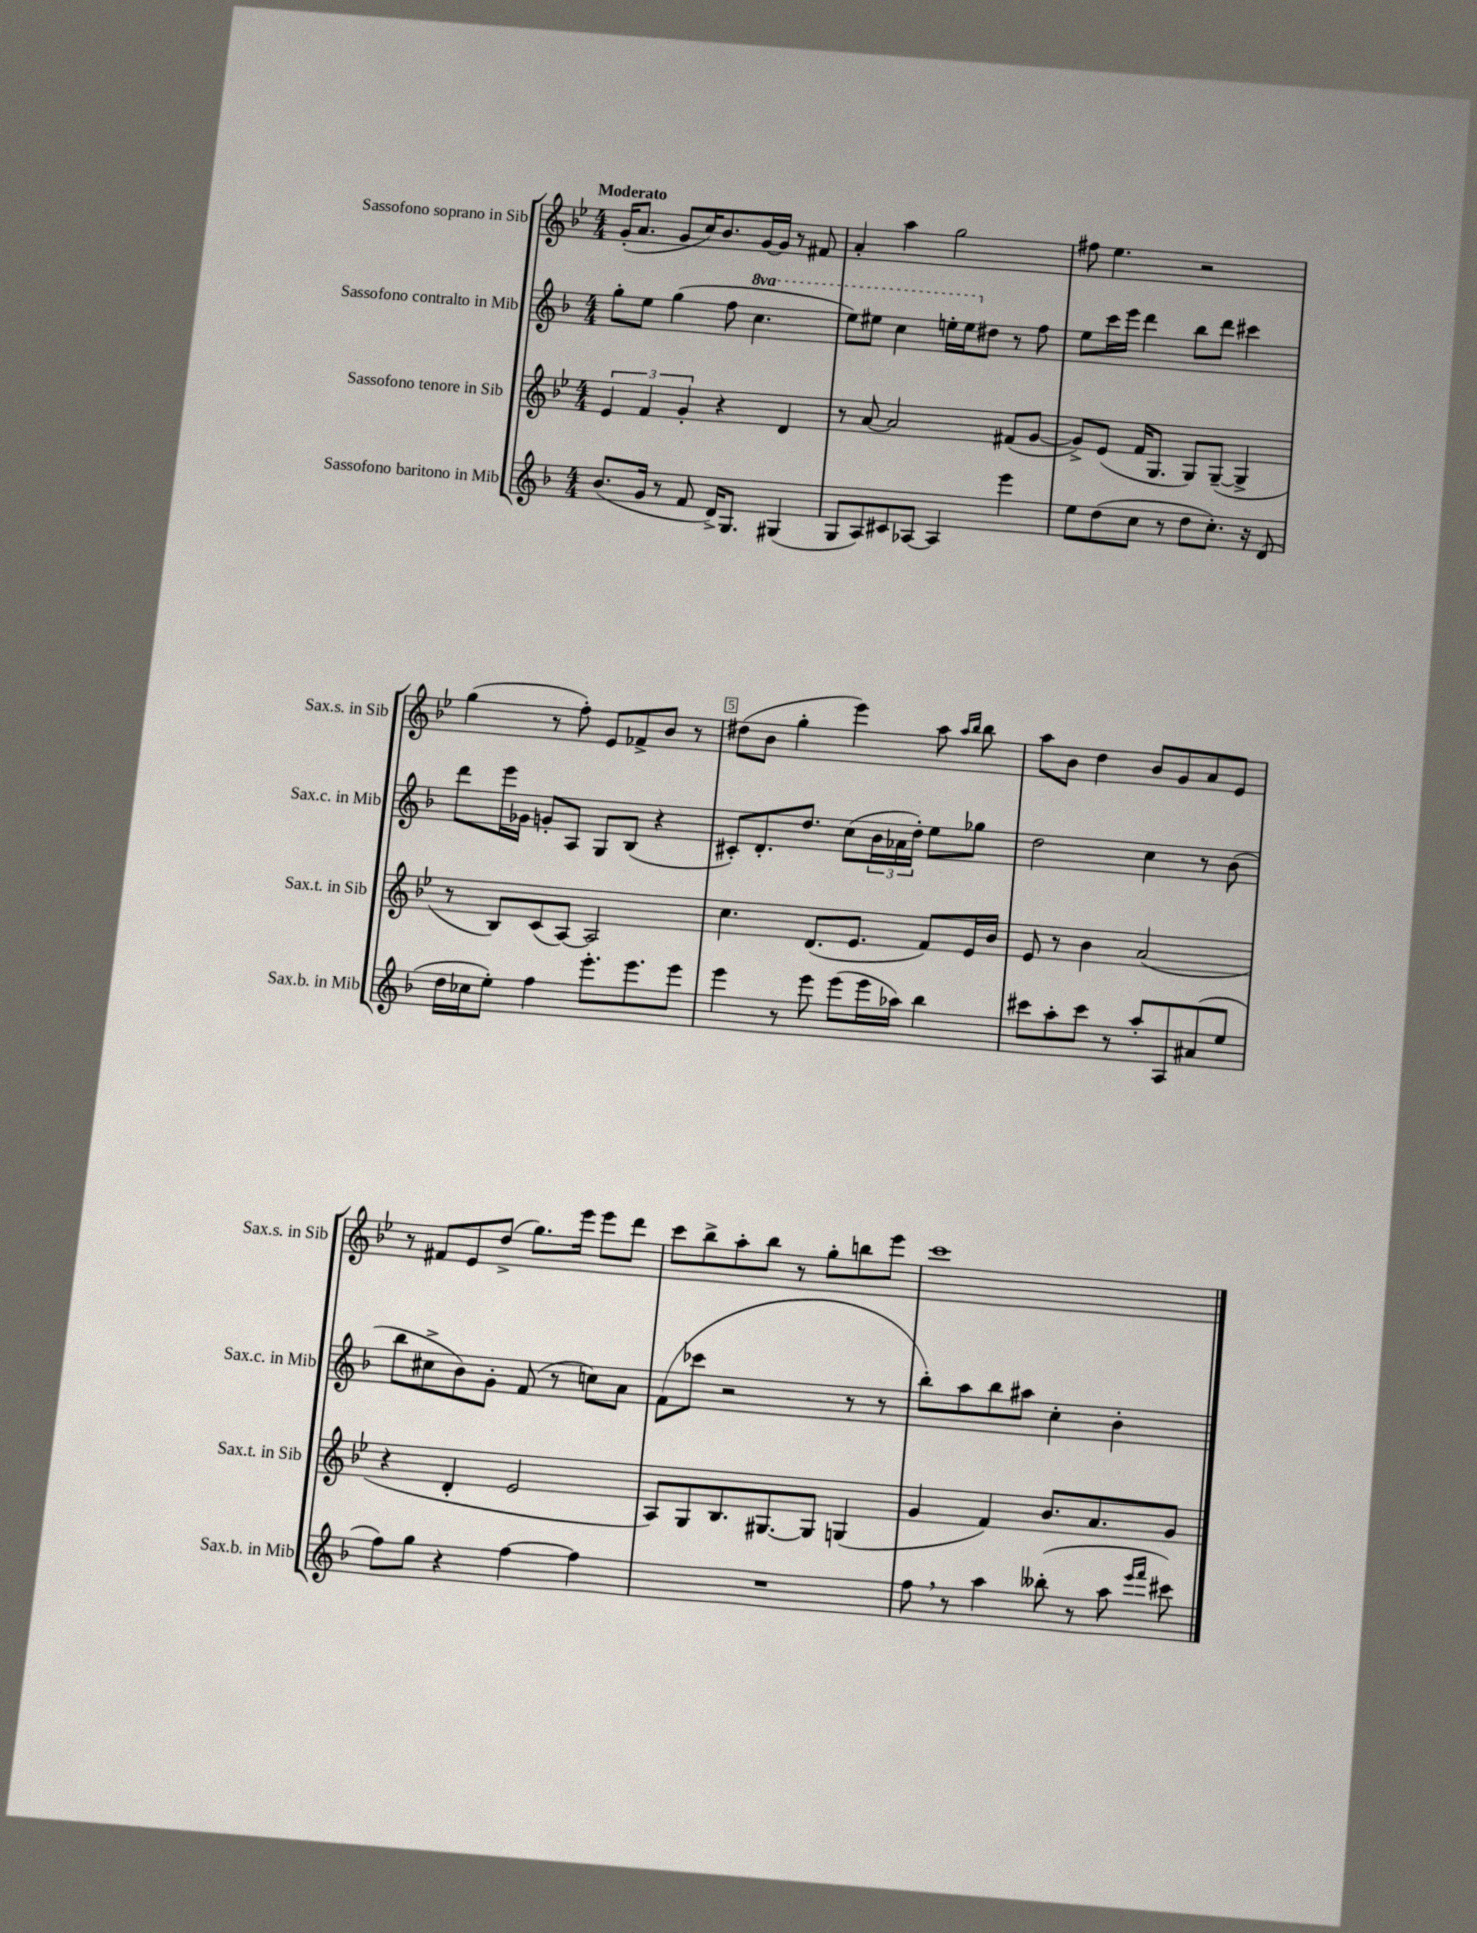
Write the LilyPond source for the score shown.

<<
\new StaffGroup <<
\new Staff = "s0" \with { instrumentName = "Sassofono soprano in Sib" shortInstrumentName = "Sax.s. in Sib" } {
    \clef treble \key bes \major \numericTimeSignature \time 4/4 \tempo "Moderato"
    g'16-.( a'8. g'8 c''16) bes'8. g'16~ g'16 r8 fis'8 |
    a'4-. a''4 g''2 |
    fis''8 ees''4. r2 |
    g''4( r8 f''8-.) ees'8 fes'8-> bes'8 r8 |
    dis''8( bes'8 g''4-. ees'''4) a''8 \grace { a''16 bes''16 } bes''8 |
    a''8 bes'8 d''4 bes'8 g'8 a'8 ees'8 |
    r8 fis'8 ees'8 d''8->( g''8.) ees'''16 ees'''8 d'''8 |
    c'''8 bes''8-> a''8-. bes''8 r8 g''8-. b''8 ees'''8 |
    c'''1 \bar "|." |
}
\new Staff = "s1" \with { instrumentName = "Sassofono contralto in Mib" shortInstrumentName = "Sax.c. in Mib" } {
    \clef treble \key f \major \numericTimeSignature \time 4/4 \set Staff.ottavationMarkups = #ottavation-simple-ordinals
    g''8-. e''8 g''4( f''8 \ottava #1 c'''4. |
    e'''8) eis'''8 c'''4 e'''16-. e'''16 \ottava #0 dis''8 r8 f''8 |
    e''8 c'''16 e'''16 d'''4 bes''8 d'''8 cis'''4 |
    d'''8 e'''16 ges'16 g'8-. a8 g8 bes8( r4 |
    cis'8-.) d'8.-. d''8. c''8( \tuplet 3/2 { bes'16 aes'16 d''16-.) } e''8 ges''8 |
    d''2 c''4 r8 bes'8( |
    bes''8 cis''8-> bes'8) g'8-. f'8( r8 c''8) a'8 |
    f'8( ces'''8 r2 r8 r8 |
    bes''8-.) a''8 bes''8 ais''8 c''4-. bes'4-. \bar "|." |
}
\new Staff = "s2" \with { instrumentName = "Sassofono tenore in Sib" shortInstrumentName = "Sax.t. in Sib" } {
    \clef treble \key bes \major \numericTimeSignature \time 4/4
    \tuplet 3/2 { ees'4 f'4 g'4-. } r4 d'4 |
    r8 a'8~ a'2 fis'8( g'8~ |
    g'8->) ees'8( f'16 g8. g8) g8~--( g4-> |
    r8 bes8) c'8( a8~) a2 |
    c''4. d'8.( ees'8. f'8) ees'16 bes'16 |
    ees'8 r8 bes'4 a'2( |
    r4 d'4-. ees'2 |
    a8) g8 bes8. gis8.~ gis8 g4( |
    g'4 f'4) bes'8. a'8. g'8 \bar "|." |
}
\new Staff = "s3" \with { instrumentName = "Sassofono baritono in Mib" shortInstrumentName = "Sax.b. in Mib" } {
    \clef treble \key f \major \numericTimeSignature \time 4/4
    bes'8.( g'16 r8 f'8 d'16->) g8. gis4( |
    g8 a8) cis'8 aes8~ aes4 e'''4 |
    e''8 d''8( c''8 r8 d''8 c''8.-.) r16 d'8( |
    d''16 ces''16 e''8-.) f''4 e'''8.-. e'''8. e'''8 |
    e'''4 r8 e'''8 e'''8( e'''16 aes''16) bes''4 |
    cis'''8 a''8-. cis'''8 r8 a''8-. a8 ais'8( e''8 |
    f''8) g''8 r4 f''4~ f''4 |
    R1 |
    f''8 \breathe r8 a''4 beses''8-.( r8 a''8 \grace { e'''16 f'''16 } cis'''8) \bar "|." |
}
>>
>>
\layout { \context { \Score \override BarNumber.break-visibility = ##(#f #t #t) barNumberVisibility = #(every-nth-bar-number-visible 5) \override BarNumber.stencil = #(make-stencil-boxer 0.1 0.3 ly:text-interface::print) } }
